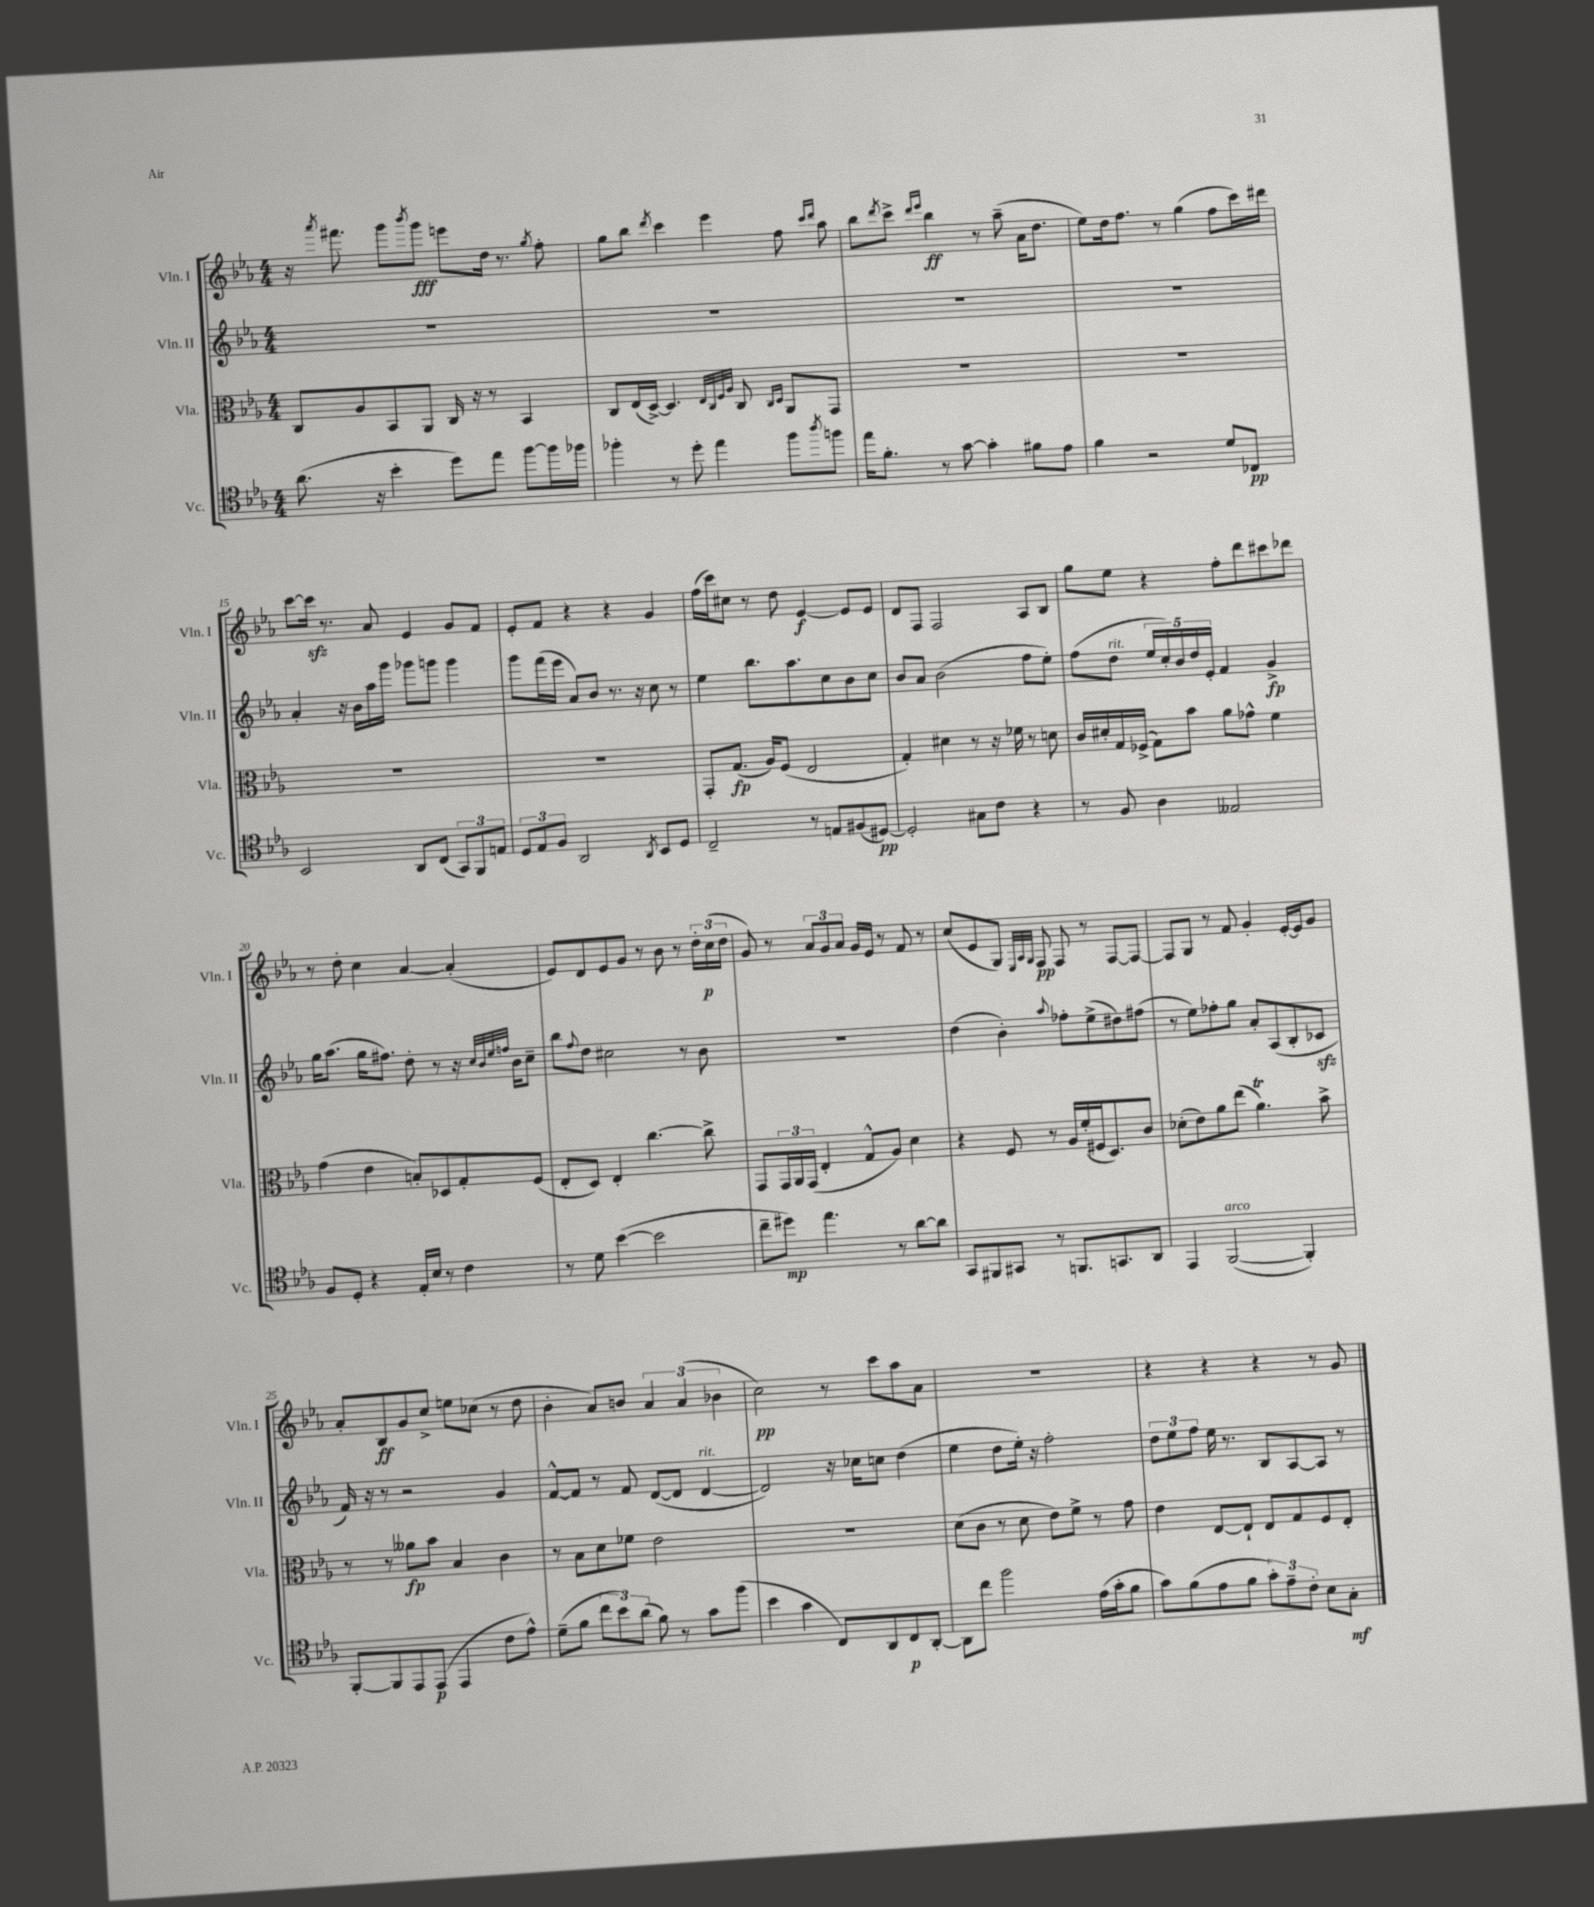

**kern	**kern	**kern	**kern
*staff4	*staff3	*staff2	*staff1
*clefC4	*clefC3	*clefG2	*clefG2
*k[b-e-a-]	*k[b-e-a-]	*k[b-e-a-]	*k[b-e-a-]
*M4/4	*M4/4	*M4/4	*M4/4
(8.a-\	8C/L	1r	16r
.	.	.	8qaaa-/
.	.	.	8.fff#\
.	8A-/	.	.
16r	.	.	.
4b-'\	8BB-/	.	8ggg\L
.	.	.	8qbbb-/
.	8AA-/J	.	8ggg\J
8dd\L)	16C/	.	8eee\L
.	16r	.	.
8ee-\J	8r	.	16dd\Jk
.	.	.	8.r
[8ff\L	4BB-/	.	.
.	.	.	8qgg/
16ff\]L	.	.	8ff'\
16ff-\JJ	.	.	.
=	=	=	=
4ff-'\	8C/L	1r	8gg\L
.	(16E-/L	.	8bb-\J
.	[16D^/JJ)	.	.
.	.	.	8qddd/
8r	4.D/]	.	4ccc\
8dd'\	.	.	.
4ee-\	.	.	4eee-\
.	32qqE-/LLL	.	.
.	32qqC/	.	.
.	32qqF/	.	.
.	32qqA-/JJJ	.	.
.	8C/	.	.
.	16qqC/LL	.	.
.	16qqD/JJ	.	.
8ff-\L	8AA-/L	.	8ff\
.	.	.	16qqccc/LL
8qaa-/	.	.	16qqddd/JJ
8ff\J	8GG/J	.	8aa-\
=	=	=	=
16ee-\LK	1r	1r	8bb-\L
8.f'\J	.	.	.
.	.	.	8qddd/
.	.	.	8ccc^\J
.	.	.	16qqddd/LL
.	.	.	16qqeee-/JJ
8r	.	.	4bb-\
[8g\	.	.	.
4g'\]	.	.	8r
.	.	.	(8aa-~\
8f#\L	.	.	16a-\LK
.	.	.	8.dd\J
8e-\J	.	.	.
=	=	=	=
4f\	1r	1r	8ee-\L)
.	.	.	16dd\k
.	.	.	8.ff\J
2r	.	.	.
.	.	.	8r
.	.	.	(4gg\
8d/L	.	.	8ff\L
8C-/J	.	.	16ccc\L)
.	.	.	16ddd#\JJ
=	=	=	=
2BB-/	1r	4a-'/	[8ccc\L
.	.	.	16ccc\]Jk
.	.	.	8.r
.	.	16r	.
.	.	16b-\LL	.
.	.	16aa-\	8a-/
.	.	16ggg\JJ	.
8AA-/L	.	8ggg-\L	4e-/
(8C/J	.	8ggg\J	.
12GG/L)	.	4ggg\	8g/L
12FF/	.	.	.
.	.	.	8f/J
12E/J	.	.	.
=	=	=	=
12D/L	1r	8ggg\L	8e-'/L
12E-/	.	.	.
.	.	(16fff\L	8f/J
12F/J	.	.	.
.	.	16eee-\JJ	.
2AA-/	.	8a-/L)	4r
.	.	8b-/J	.
.	.	8.r	4r
.	.	16r	.
8qAA-/	.	.	.
8BB-/L	.	8cc\	4g/
8D/J	.	8r	.
=	=	=	=
2C~/	8GG'/L	4ee-\	(16ff\LL
.	.	.	16ccc\J)
.	(8.G/J	.	8cc#\J
.	.	8.bb-\L	8r
.	16A-/LK)	.	.
.	(8F/J	.	8dd\
.	.	8.aa-\	.
8r	2E-/	.	[4e-/
8E/L	.	8cc\	.
(8F#/	.	8b-\	8e-/]L
[8D#/J)	.	8cc\J	8e-/J
=	=	=	=
2D#'/]	4G'/)	8b-/L	8d/L
.	.	8a-/J	8F/J
.	4d#\	(2b-\	2F/
8G#\L	8r	.	.
8c\J	16r	.	.
.	16f-\	.	.
4r	8r	8ff\L	8A-/L
.	8d\	8ee-'\J)	8B-/J
=	=	=	=
8r	16c/LL	(8ff\L	8gg\L
.	16d#'/	.	.
8F/	16G/	8dd\J	8ee-\J
.	(16F-^/JJ	.	.
4A-\	8G\L)	20ee-/LL	4r
.	.	20cc'/)	.
.	.	20b-/	.
.	8b-\J	.	.
.	.	20dd/	.
.	.	20e-'/JJ	.
2E--/	8a-\L	4f/	8ff'\L
.	8g-^^\J	.	8ddd\
.	4f\	4g^/	8ccc#\
.	.	.	8ddd-\J
=	=	=	=
8F/L	(4g\	16gg\LK	8r
.	.	(8.aa-\J	.
8D'/J	.	.	8dd'\
4r	4e-\	16gg\LK	4cc\
.	.	8.ff#\J)	.
16E-'/LL	8B'/L)	8dd'\	[4a-/
16B-/JJ	.	.	.
8r	8D-/	8r	.
4c\	8G'/	16r	(4a-'/]
.	.	32qqcc/LLL	.
.	.	32qqb-/	.
.	.	32qqee-/	.
.	.	32qqff/JJJ	.
.	.	16b-\LK	.
.	(8F/J	8cc~\J	.
=	=	=	=
8r	8E-'/L	8bb-\L	8e-/L)
.	.	8qqff/	.
8d\	8D/J)	8dd\J	8d/
([4b-\	4E-'/	2cc#\	8e-/
.	.	.	8g/J
2b-\]	[4.cc\	.	8r
.	.	.	8b-\
.	.	8r	8r
.	8cc^\]	8b-\	24dd'\LL
.	.	.	(24cc\
.	.	.	24dd\JJ
=	=	=	=
8cc~\L	8GG/L	1r	8g/)
8dd#\J)	24GG/L	.	8r
.	24AA-/	.	.
.	(24GG/JJ	.	.
4.ee-\	4E-'/	.	12a-/L
.	.	.	12g/
.	.	.	12a-/J
.	8G^^/L	.	16g/LL
.	.	.	16e-/JJ
8r	8A-/J)	.	8r
[8a-\L	4d\	.	8f/
8a-\]J	.	.	8r
=	=	=	=
8GG/L	4r	(4dd\	(8cc/L
8FF#/	.	.	8e-/
8GG#/J	8F/	4b-'\)	8G/J)
.	.	.	32qqE-/LLL
.	.	.	32qqA-/
.	.	.	32qqG/JJJ
8r	8r	.	8F/
.	.	8qqaa-/	.
8.FF/L	16A-/LL	8ff-'\L	8F/
.	(16f'/	.	.
.	16F#/J	(8ee-^\	8r
8.GG/	8.D/)	.	.
.	.	8dd#\)	[8F/L
8AA-/J	8c/J	(8ff#\J	8F/_J
=	=	=	=
4EE-/	(8d-'\L	8r	8F/]L
.	8e-\)	8ee-\L)	8G/J
([2FF/	8a-\	8ff-'\	8r
.	(8ee-\J	8gg\J	8f/
.	4.a-\)	8a-'/L	4g'/
.	.	(8A-/	.
4FF'/])	.	8B-'/	[16e-'/LL
.	.	.	16e-/]J
.	8b-^\	8c-/J	8g/J
=	=	=	=
[8FF'/L	8r	16f/)	8a-'/L
.	.	16r	.
8FF/]	8r	8r	8B-/
8EE-/	8a--\L	2r	8g/
(8EE-/J	8b-\J	.	8cc^/J
4EE-/	4B-/	.	8ee\L
.	.	.	(8cc-\J
8c\L	4c\	4g/	8r
8e-^^\J)	.	.	8dd\
=	=	=	=
(8d~\L	8r	[8f^^/L	4b-'\
8f\J	8B-\L	8f/]J	.
12cc\L	8d\	8r	8a-/L)
12b-\)	.	.	.
.	8f-\J	8f/	8b/J
(12a-\J	.	.	.
8f\)	2e-\	([8d/L	6a-/
8r	.	8d/]J	.
.	.	.	(6a-/
8g\L	.	[4d/	.
.	.	.	6b-\
(8ff\J	.	.	.
=	=	=	=
4b-\	1r	2d/])	2cc\)
4g\	.	.	.
8C/L)	.	16r	8r
.	.	16cc-\LK	.
8AA-/	.	8cc\J	8ccc\L
8C/	.	(4dd\	8aa-\
[8AA-'/J	.	.	8a-\J
=	=	=	=
8AA-\]L	(8d\L	4ee-\	1r
8cc\J	8c\J	.	.
2ff\	8r	8dd\L	.
.	8d\	16ee-'\Jk)	.
.	.	16r	.
.	8e-\L)	2ff'\	.
.	8f^\J	.	.
(16e-\LL	8r	.	.
16g'\J	.	.	.
8f\J	8g\	.	.
=	=	=	=
8g\L)	4e-\	12dd\L	4r
.	.	12ee-\	.
(8f\	.	.	.
.	.	12ff\J	.
8e-\	[8E-/L	16ee-\	4r
.	.	8.r	.
8f\J	8E-`/]J	.	.
12g'\L)	8E-/L	8B-/L	4r
12e-~\	.	.	.
.	8G/	[8A-/	.
12c'\J	.	.	.
8B-\L	8F/	8A-/]J	8r
8G'\J	8E-'/J	8r	8g/
==	==	==	==
*-	*-	*-	*-
